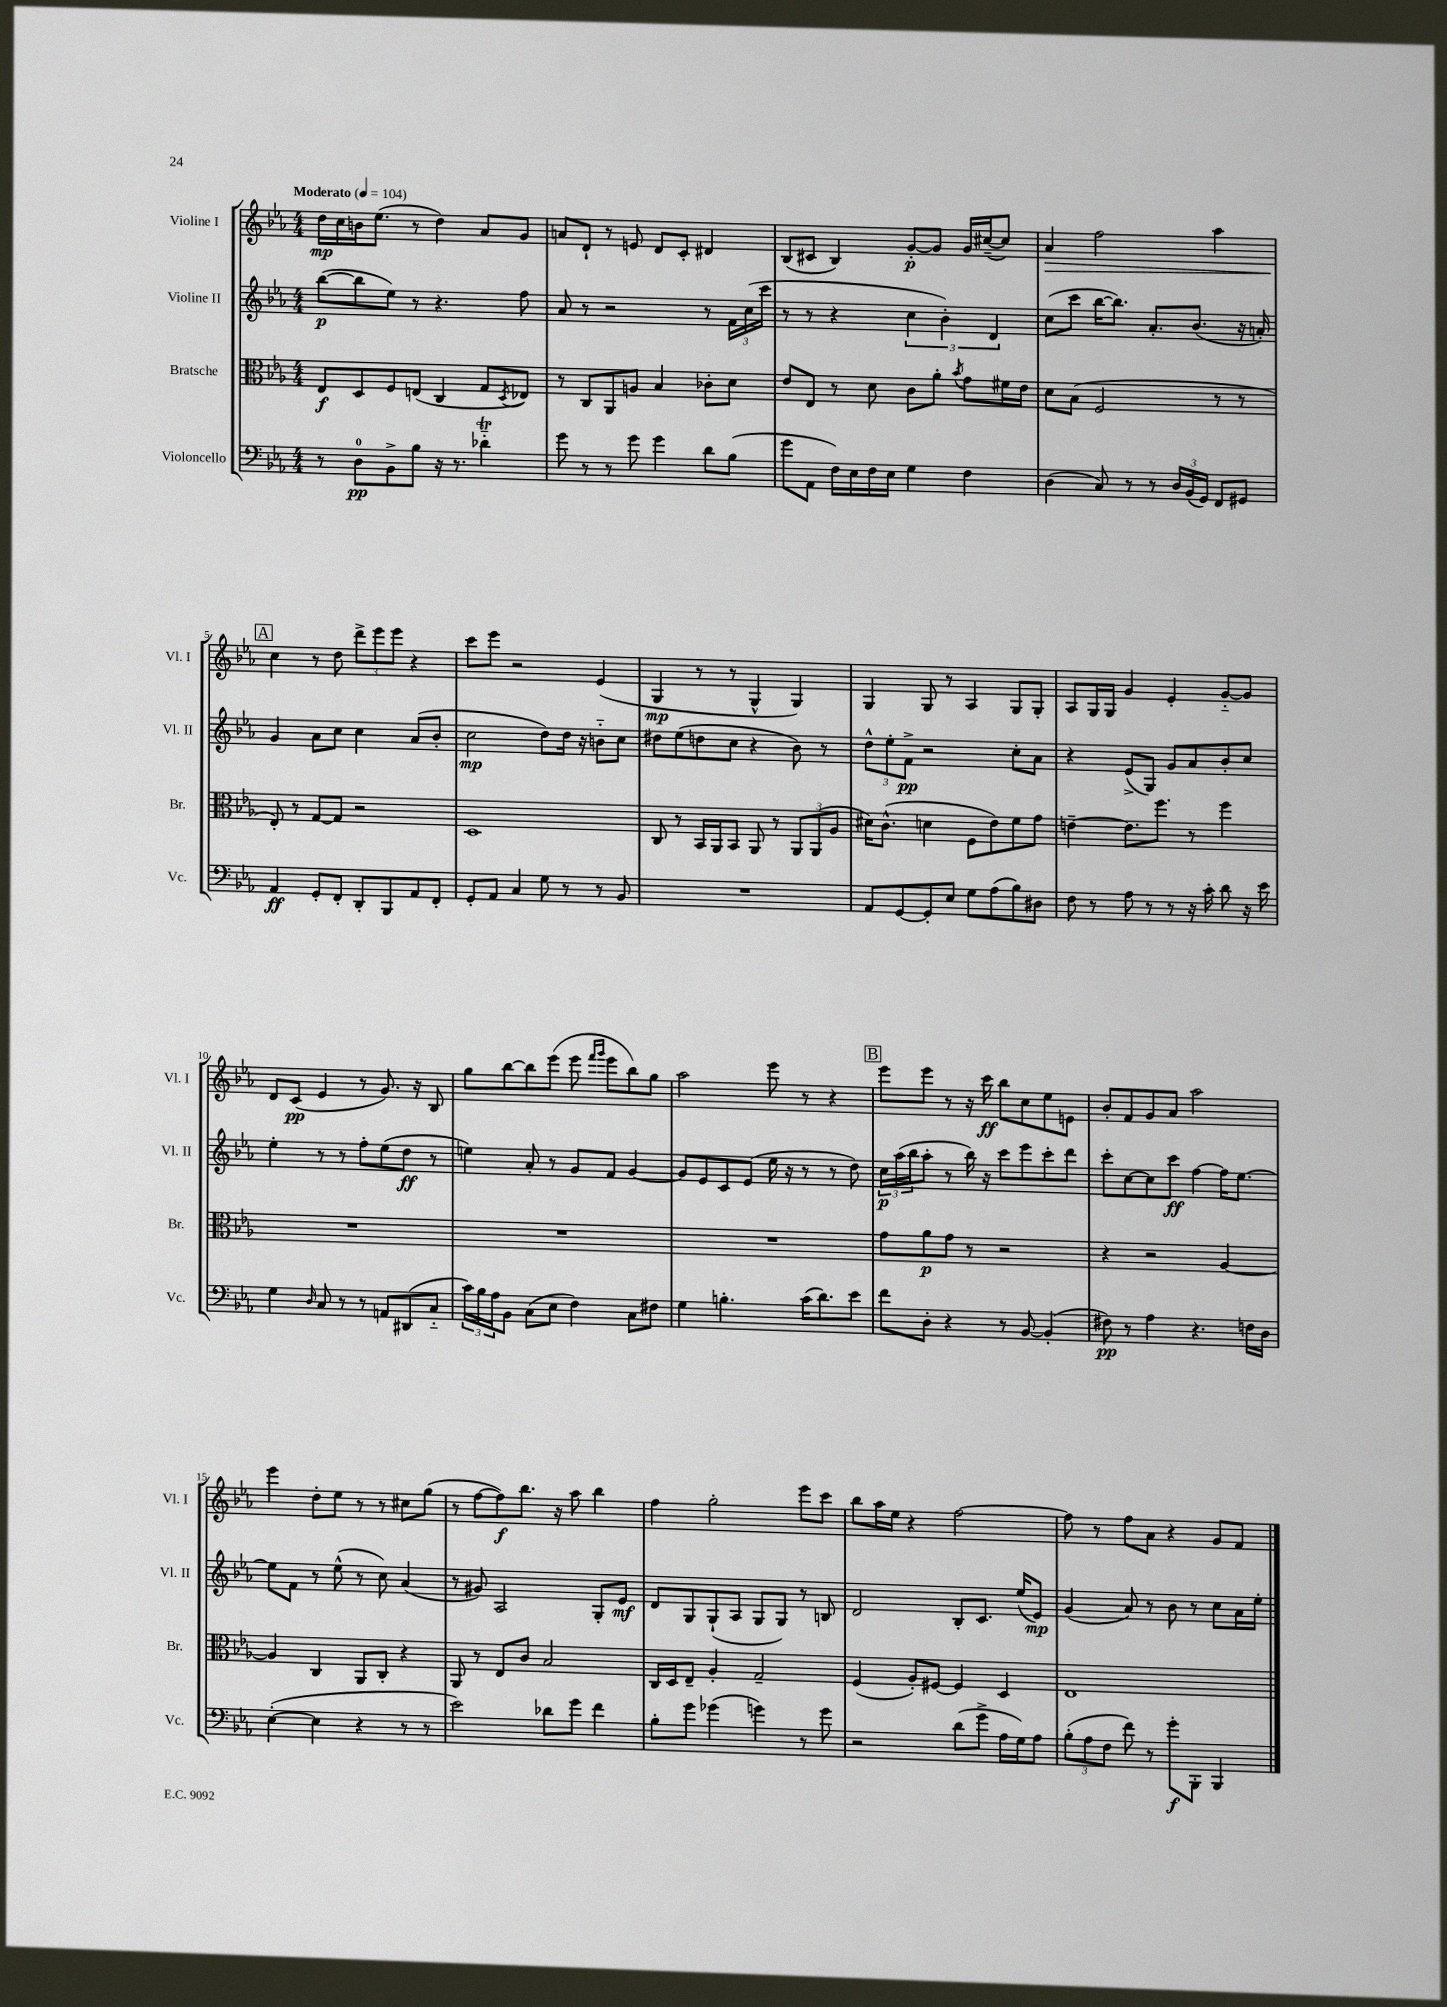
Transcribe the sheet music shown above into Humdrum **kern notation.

**kern	**kern	**kern	**kern
*staff4	*staff3	*staff2	*staff1
*clefF4	*clefC3	*clefG2	*clefG2
*k[b-e-a-]	*k[b-e-a-]	*k[b-e-a-]	*k[b-e-a-]
*M4/4	*M4/4	*M4/4	*M4/4
*MM104	*MM104	*MM104	*MM104
8r	8E-	([8bb-	16dd
.	.	.	16cc
8D	8D	8bb-]	16b
.	.	.	(8.ee-
8BB-^	8F	8ee-)	.
8B-	(8E	8r	8r
16r	4C	4.r	4dd)
8.r	.	.	.
4d-'~	8G	.	8a-
.	8qD	.	.
.	8E-)	8ff	8g
=	=	=	=
8g	8r	8a-	8a
8r	8C	8r	8d`
8r	8AA-	2r	8r
8g	8A	.	8e
4g	4B-	.	8d
.	.	.	8c'
8d	8c-'	8r	4d#
(8B-	8d	24f	.
.	.	(24cc	.
.	.	24ccc	.
=	=	=	=
8g	8e-	8r	(8B-
8AA-	8E-	8r	8c#
16F)	8r	4r	4B-)
16E-	.	.	.
16F	8d	.	.
16E-	.	.	.
4G	8c	6cc	[8g'
.	8a-'	.	8g]
.	.	6b-')	.
.	8qb-	.	.
4F	8g	.	16g
.	.	.	([16cc#~
.	.	6d	.
.	16f#	.	8cc#])
.	16e-	.	.
=	=	=	=
(4D	8d	(8cc	4a-
.	(8B-	8ccc	.
8C)	2F	[16bb-	2ff
.	.	8.bb-])	.
8r	.	.	.
8r	.	8.a-'	.
24D	.	.	.
(24BB-	.	.	.
.	.	(8.b-	.
24GG)	.	.	.
8FF	8r	.	4aa-
8GG#	8r	16r	.
.	.	16a')	.
=	=	=	=
4AA-	8E-')	4g	4cc
.	8r	.	.
8GG'	[8G	8a-	8r
8FF'	8G]	8cc	8dd
8DD'	2r	4cc	12ddd^
.	.	.	12eee-
8BBB-	.	.	.
.	.	.	12eee-
8AA-	.	(8a-	4r
8FF'	.	8b-'	.
=	=	=	=
8GG'	1D	2cc	8ccc
8AA-	.	.	8eee-
4C	.	.	2r
8G	.	8dd)	.
8r	.	16dd	.
.	.	16r	.
8r	.	8b'~	(4e-
8BB-	.	8cc	.
=	=	=	=
1r	8C	8dd#	4G
.	8r	(8ee-	.
.	16BB-	8dd	8r
.	16AA-	.	.
.	8BB-	8cc	8r
.	8AA-	4r	4G^^
.	8r	.	.
.	12AA-	8b-)	4G)
.	(12AA-	.	.
.	.	8r	.
.	12A-	.	.
=	=	=	=
8AA-	16d#)	12dd^^	4G
.	(8.c^^	.	.
.	.	12ee-'	.
[8GG	.	.	.
.	.	12f^	.
8GG']	4d	2r	8G
8E-	.	.	8r
8G	8F	.	4A-
(8A-	8e-)	.	.
8B-)	8f	8cc'	8G
8D#	8g	8a-	8G'
=	=	=	=
8F	[4e~	4r	8A-
8r	.	.	16G
.	.	.	16G
8A-	8.e]	(8e-^	4g
8r	.	8G)	.
.	8.ff	.	.
8r	.	8g	4e-'
16r	8r	8a-	.
16c'	.	.	.
8d	4ff	8b-'	[8g'~
16r	.	8cc	8g]
16e-	.	.	.
=	=	=	=
4G	1r	4ee-'	8d
.	.	.	(8c
16qqD	.	.	.
8C	.	8r	4e-
8r	.	8r	.
8r	.	8ff'	8r
8AA	.	(8ee-	8.g)
(8DD#	.	8dd	.
.	.	.	16r
8C'~	.	8r	8B-
=	=	=	=
24c)	1r	4ee)	8gg
24B-	.	.	.
24A-	.	.	.
8BB-	.	.	[8bb-
(8C	.	8a-'	8bb-]
8E-	.	8r	(8eee-
4F)	.	8g	8eee-
.	.	.	16qqfff
.	.	.	16qqggg
.	.	8f	8eee-
8C	.	[4g	8bb-)
8F#	.	.	8gg
=	=	=	=
4G	1r	8g]	2aa-
.	.	8e-	.
4.B'	.	8c	.
.	.	(8e-	.
.	.	16ee-	8eee-
.	.	16r	.
(16c	.	8r	8r
8.d)	.	.	.
.	.	8r	4r
8e-	.	8dd)	.
=	=	=	=
8f	8g	24cc	8eee-
.	.	(24aa-	.
.	.	24bb-	.
8D'	8a-	8aa-'	8eee-
4r	8g	8r	8r
.	8r	16bb-)	16r
.	.	16r	16ccc
8r	2r	8ccc	8bb-
[8BB-	.	8eee-	8cc
(4BB-']	.	8ccc'	8ee-
.	.	8ddd	8e
=	=	=	=
8F#)	4r	8ccc'	8b-'
8r	.	[8cc	8f
4A-	2r	8cc]	8g
.	.	8ccc	8a-
4.r	.	[4ff	2aa-
.	[4A-	16ff]	.
.	.	[8.ee-	.
16F	.	.	.
16D	.	.	.
=	=	=	=
([4E-'	4A-]	8ee-]	4eee-
.	.	8f	.
4E-]	4C	8r	8dd'
.	.	(8ee-^^	8ee-
4r	8AA-	8r	8r
.	8C'	8cc)	8r
8r	4r	(4a-	8cc#
8r	.	.	(8gg
=	=	=	=
2e-)	8AA-	8r	8r
.	8r	8g#)	[8ff
.	8E-	2A-	8ff])
.	8c	.	8.bb-
8d-	2B-	.	.
.	.	.	16r
8g	.	.	8aa-
4f	.	8G'	4bb-
.	.	8e-	.
=	=	=	=
8B-'	16C	8d	4ff
.	16D	.	.
8g	8E-~	8G	.
(4g-	4A-'	(8G`	2gg'
.	.	8A-	.
4g)	2G~	8G	.
.	.	8G)	.
8r	.	8r	8eee-
8g	.	8B	8ccc
=	=	=	=
2r	(4F	2d	8bb-
.	.	.	16aa-
.	.	.	16ee-
.	8A-')	.	4r
.	[8F#	.	.
(8d	4F#]	8B-'	[2ff
8g^	.	8.c	.
16A-	4D	.	.
16G)	.	(16ee-	.
8A-	.	8e-)	.
=	=	=	=
(12B-'	1E-	(4g	8ff]
12A-	.	.	.
.	.	.	8r
12F	.	.	.
8f)	.	8a-)	8ff
8r	.	8r	8a-
8g'	.	8b-	4r
8BBB-'	.	8r	.
4BBB-	.	8cc	8g
.	.	16a-	8f
.	.	16ee-'	.
==	==	==	==
*-	*-	*-	*-
